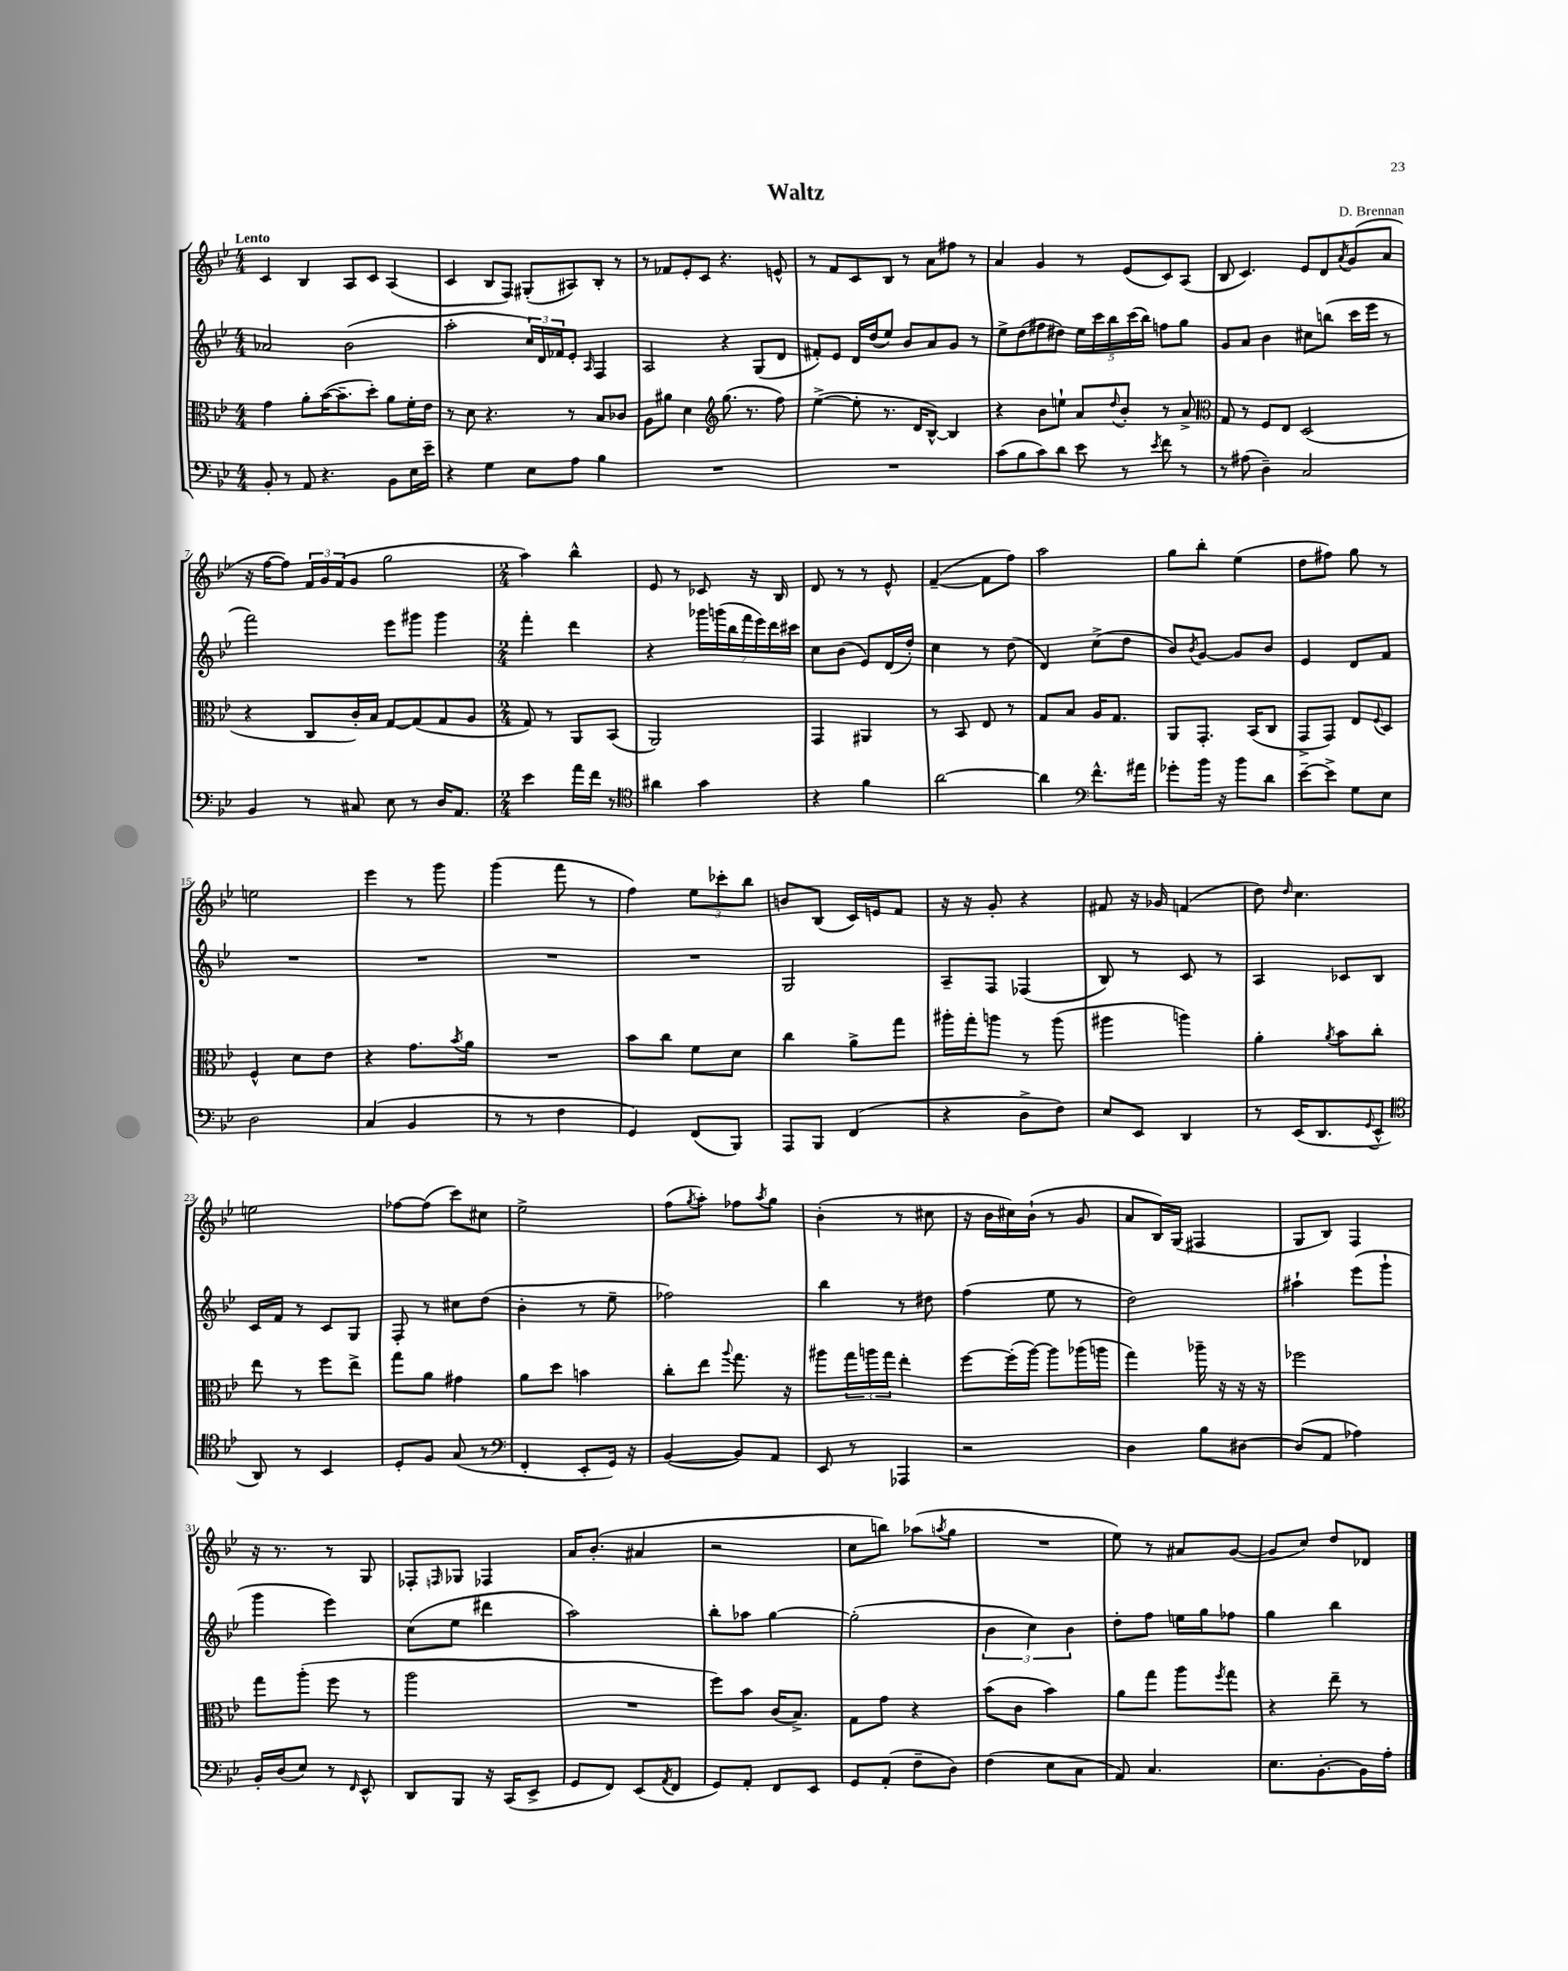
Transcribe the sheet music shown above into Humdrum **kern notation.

**kern	**kern	**kern	**kern
*part4	*part3	*part2	*part1
*staff4	*staff3	*staff2	*staff1
*clefF4	*clefC3	*clefG2	*clefG2
*k[b-e-]	*k[b-e-]	*k[b-e-]	*k[b-e-]
*M4/4	*M4/4	*M4/4	*M4/4
=1	=1	=1	=1
!	!	!	!LO:TX:a:B:t=Lento
8BB-'/	4g\	2a-X/	4c/
8r	.	.	.
8AA/	8a'\L	.	4B-/
4.r	([16b-\K	.	.
.	8.b-~\]	.	.
.	.	(2b-\	8A/L
.	8dd'\J)	.	8c/J
8BB-\L	8a\L	.	(4A/
16E-\L	16f'\L	.	.
16e-~\JJ	16e-\JJ	.	.
=2	=2	=2	=2
4r	8r	2aa'\	4c/
.	8d\	.	.
4G\	4.r	.	8B-/L
.	.	.	8F/J)
8E-\L	.	24cc/LL)	(8G#X'/L
.	.	24d/	.
.	.	24f-X/J	.
8A\J	8r	8e-'/J	8A#X/)
.	.	16qqA/	.
4B-\	8B-/L	4F/	8B-'/J
.	8c-X/J	.	8r
=3	=3	=3	=3
1r	8A\L	2A/	8r
.	8a#X\J	.	8f-X/L
.	4d\	.	8e-'/
.	.	.	8c/J
*	*clefG2	*	*
.	(8.gg\	4r	4.r
.	8.r	.	.
.	.	(8G/L	.
.	8ff\)	8d/J	8en^^/
=4	=4	=4	=4
1r	([4ee-^\	8f#X'/L)	8r
.	.	8e-/J	8f/L
.	8ee-'\]	16d/LL	8c/
.	.	(16dd/J	.
.	8.r	8ee-/J)	8B-/J
.	.	8b-/L	8r
.	16d/KL	.	.
.	[8B-^^/J)	8a/	8a\L
.	4B-/]	8g/J	8ff#X\J
.	.	8r	8r
=5	=5	=5	=5
(8c\L	4r	8ee-^\L	4a/
8B-\	.	(8dd\	.
8c\)	8b-\L	8ff#X\	4g/
8d\J	8een`\J	8dd#X\J)	.
8e-\	8a/L	20ee-\LL	8r
.	.	20ccc\	.
.	.	20bb-\	.
.	8qqdd/	.	.
8r	8b-'/J	.	(8e-/L
.	.	(20ccc\	.
.	.	20bb-\JJ)	.
8qe-/	.	.	.
8f\	8r	8ffn\L	8c/)
8r	8a^/	8gg\J	(8A/J
=6	=6	=6	=6
*	*clefC3	*	*
8r	8G/	8g/L	8B-/
(8A#X\	8r	8a/J	4.c/)
4D~\)	8F/L	4b-\	.
.	8E-/J	.	.
2C/	(2D/	8cc#X\L	8e-/L
.	.	(8bbn\J	8d/
.	.	.	8qa/
.	.	16ccc\LL	(8g/
.	.	16eee-\JJ	.
.	.	8r	8a/J
!!LO:LB:g=z
=7	=7	=7	=7
4BB-/	4r	2fff\)	16r
.	.	.	[16ff\KL
.	.	.	8ff\J])
8r	8C/L	.	24f/LL
.	.	.	24g/
.	.	.	(24f/J
8C#X/	16c'/L)	.	8g/J
.	16B-/JJ	.	.
8E-\	[8G/L	8eee-\L	2gg\
8r	(8G/]	8ggg#X\J	.
16D/KL	8G/	4ggg#\	.
8.AA/J	.	.	.
.	8A/J	.	.
=8	=8	=8	=8
*M2/4	*M2/4	*M2/4	*M2/4
4e-\	8G/)	4fff'\	4aa\)
.	8r	.	.
16a\LL	8AA/L	4ddd\	4bb-^^\
16f\JJ	.	.	.
8r	(8BB-/J	.	.
=9	=9	=9	=9
*clefC4	*	*	*
4a#X\	2AA/)	4r	8e-/
.	.	.	8r
4g\	.	28ggg-X\LL	8c-X/
.	.	(28gggn\	.
.	.	28bb-\	.
.	.	28fff\	.
.	.	.	16r
.	.	28eee-\)	.
.	.	28ddd\	.
.	.	.	16B-/
.	.	28ccc#X\JJ	.
=10	=10	=10	=10
4r	4GG/	8cc\L	8d/
.	.	(8b-\J	8r
4f\	4AA#X/	8e-/L)	8r
.	.	(16d/L	8e-^^/
.	.	16dd'/JJ)	.
=11	=11	=11	=11
[2a\	8r	4cc\	([4f~/
.	8BB-/	.	.
.	8E-/	8r	8f\L]
.	8r	(8dd\	8ff\J)
=12	=12	=12	=12
4a\]	8G/L	4d/)	2aa\
.	8B-/J	.	.
*clefF4	*	*	*
8.f^^\L	16A/KL	(8cc^\L	.
.	8.G/J	.	.
.	.	8dd\J	.
16a#X\Jk	.	.	.
=13	=13	=13	=13
8g-X'\L	8AA/L	8b-/L)	8gg\L
.	.	8qb-/	.
16b-\Jk	8.GG'/J	[8g/J	8bb-'\J
16r	.	.	.
8b-\L	.	8g/L]	(4ee-\
.	(16BB-/KL	.	.
8d\J	8C/J	8b-/J	.
=14	=14	=14	=14
[8e-~\L	8GG^/L	4e-/	8dd\L
8e-^\J]	8GG/J)	.	8ff#X\J)
8G\L	8E-/L	8d/L	8gg\
.	8qqF/	.	.
8E-\J	8D/J	8f/J	8r
!!LO:LB:g=z
=15	=15	=15	=15
2D\	4F^^/	2r	2een\
.	8d\L	.	.
.	8e-\J	.	.
=16	=16	=16	=16
(4C/	4r	2r	4eee-\
4BB-/	8.g\L	.	8r
.	.	.	8ggg\
.	8qb-/	.	.
.	16a\Jk	.	.
=17	=17	=17	=17
8r	2r	2r	(4ggg\
8r	.	.	.
4F\	.	.	8fff\
.	.	.	8r
=18	=18	=18	=18
4GG/)	8b-\L	2r	4ff\)
.	8cc\J	.	.
(8FF/L	8f\L	.	12ee-\L
.	.	.	12ccc-X'\
8BBB-/J)	8d\J	.	.
.	.	.	12bb-\J
=19	=19	=19	=19
8AAA/L	4cc\	2G/	8bn/L
8BBB-/J	.	.	(8B-/J
(4FF/	8a^\L	.	16c/LL)
.	.	.	16en/J
.	8gg\J	.	8f/J
=20	=20	=20	=20
4r	16aa#X'\LL	8A~/L	16r
.	16gg'\J	.	16r
.	8aan\J	8F/J	8g'/
8D^\L	8r	(4F-X/	4r
8F\J)	(8aa\	.	.
=21	=21	=21	=21
8E-/L	4aa#X\	8B-/)	8f#X/
8EE-/J	.	8r	16r
.	.	.	16g-X/
4DD/	4aan\)	8c/	(4fn/
.	.	8r	.
=22	=22	=22	=22
8r	4a'\	4A/	8dd\)
.	.	.	16qqdd/
(16EE-/KL	.	.	4.cc\
8.DD/	.	.	.
.	8qa/	.	.
.	8b-\L	8c-X/L	.
8qqGG/	.	.	.
8EE-^^/J	8cc'\J	8B-/J	.
!!LO:LB:g=z
=23	=23	=23	=23
*clefC4	*	*	*
8AA/)	8ee-\	16c/LL	2een\
.	.	16f/JJ	.
8r	8r	8r	.
4BB-/	8ff\L	8c/L	.
.	8ee-^\J	8G/J	.
=24	=24	=24	=24
8D'/L	8gg\L	8F'/	[8ff-X\L
8F/J	8a\J	8r	(8ff-\J]
(8G/	4g#X\	8cc#X\L	8ccc\L)
8r	.	(8dd\J	8cc#X\J
=25	=25	=25	=25
*clefF4	*	*	*
4FF'/	8a\L	4b-'\	2ee-^\
.	8dd\J	.	.
8EE-'/L	4bn\	8r	.
16GG/Jk)	.	8ee-~\	.
16r	.	.	.
=26	=26	=26	=26
([4BB-/	8cc'\L	2ff-X\)	(8ff\L
.	.	.	8qgg/
.	8ee-\J	.	8aa'\J)
.	8qqaa/	.	.
8BB-/L])	8.gg\	.	8ff-X\L
.	.	.	8qaa/
8AA/J	.	.	8gg\J
.	16r	.	.
=27	=27	=27	=27
8EE-/	8aa#X\L	4bb-\	(4b-'\
8r	24gg\L	.	.
.	24aan\	.	.
.	24gg\JJ	.	.
4AAA-X/	4ee-'\	8r	8r
.	.	8dd#X\	8cc#X\
=28	=28	=28	=28
2r	[8ff\L	(4ff\	16r
.	.	.	16b-\LL
.	(16ff'\L]	.	16cc#X\)
.	[16aa\JJ)	.	(16b-`\JJ
.	8aa\L]	8ee-\	8r
.	(16aa-X\L	8r	8g/
.	16aan\JJ	.	.
=29	=29	=29	=29
4D\	4gg\)	2dd\)	8a/L
.	.	.	16B-/L)
.	.	.	(16G/JJ
8B-\L	16aa-X~\	.	4F#X/
.	16r	.	.
[8D#X\J	16r	.	.
.	16r	.	.
=30	=30	=30	=30
(8D#/L]	2ff-X\	4aa#X`\	8G/L
8AA/J	.	.	8B-/J)
4A-X\)	.	(8eee-\L	4F/
.	.	8ggg`\J	.
!!LO:LB:g=z
=31	=31	=31	=31
16BB-'/LL	8gg\L	4ggg\	16r
(16D/J	.	.	8.r
8E-/J)	(8aa'\J	.	.
8r	8ff\	4eee-\)	8r
16qqFF/	.	.	.
8EE-^^/	8r	.	8G/
=32	=32	=32	=32
8DD/L	2aa\	(8cc\L	8F-X'/L
.	.	.	16qqFn/
8BBB-/J	.	8ee-\J	8G-X/J
16r	.	4ddd#X\	4F-X/
(16CC/KL	.	.	.
8EE-^/J	.	.	.
=33	=33	=33	=33
8GG/L	2r	2aa\)	16a/KL
.	.	.	(8.b-'/J
8FF/J)	.	.	.
(8EE-/L	.	.	4a#X/
8qAA/	.	.	.
8FF/J	.	.	.
=34	=34	=34	=34
8GG/L)	8ff\L)	8bb-'\L	2r
8AA'/J	8b-\J	8aa-X\J	.
8FF/L	(16c/KL	[4gg\	.
.	8.B-^/J)	.	.
8EE-/J	.	.	.
=35	=35	=35	=35
8GG/L	8G\L	(2gg'\]	8cc\L
(8AA'/J	8g\J	.	8bbn\J)
8F~\L	4r	.	(8aa-X\L
.	.	.	8qaan/
8D\J)	.	.	8gg\J
=36	=36	=36	=36
(4F\	(8b-\L	6b-\	2r
.	8c\J	.	.
.	.	6cc\)	.
8E-\L	4b-\)	.	.
.	.	6b-\	.
8C\J	.	.	.
=37	=37	=37	=37
8AA/)	8a\L	8dd'\L	8ee-\)
4.C/	8gg\J	8ff\J	8r
.	8aa\L	16een\LL	8a#X/L
.	.	16gg\J	.
.	8qff/	.	.
.	8gg\J	8ff-X\J	([8g/J
=38	=38	=38	=38
8.E-\L	4r	4gg\	8g/L]
.	.	.	8cc/J)
[8.BB-'\	.	.	.
.	8ee-~\	4bb-\	8dd/L
16BB-\L]	8r	.	8d-X/J
16A'\JJ	.	.	.
==	==	==	==
*-	*-	*-	*-
